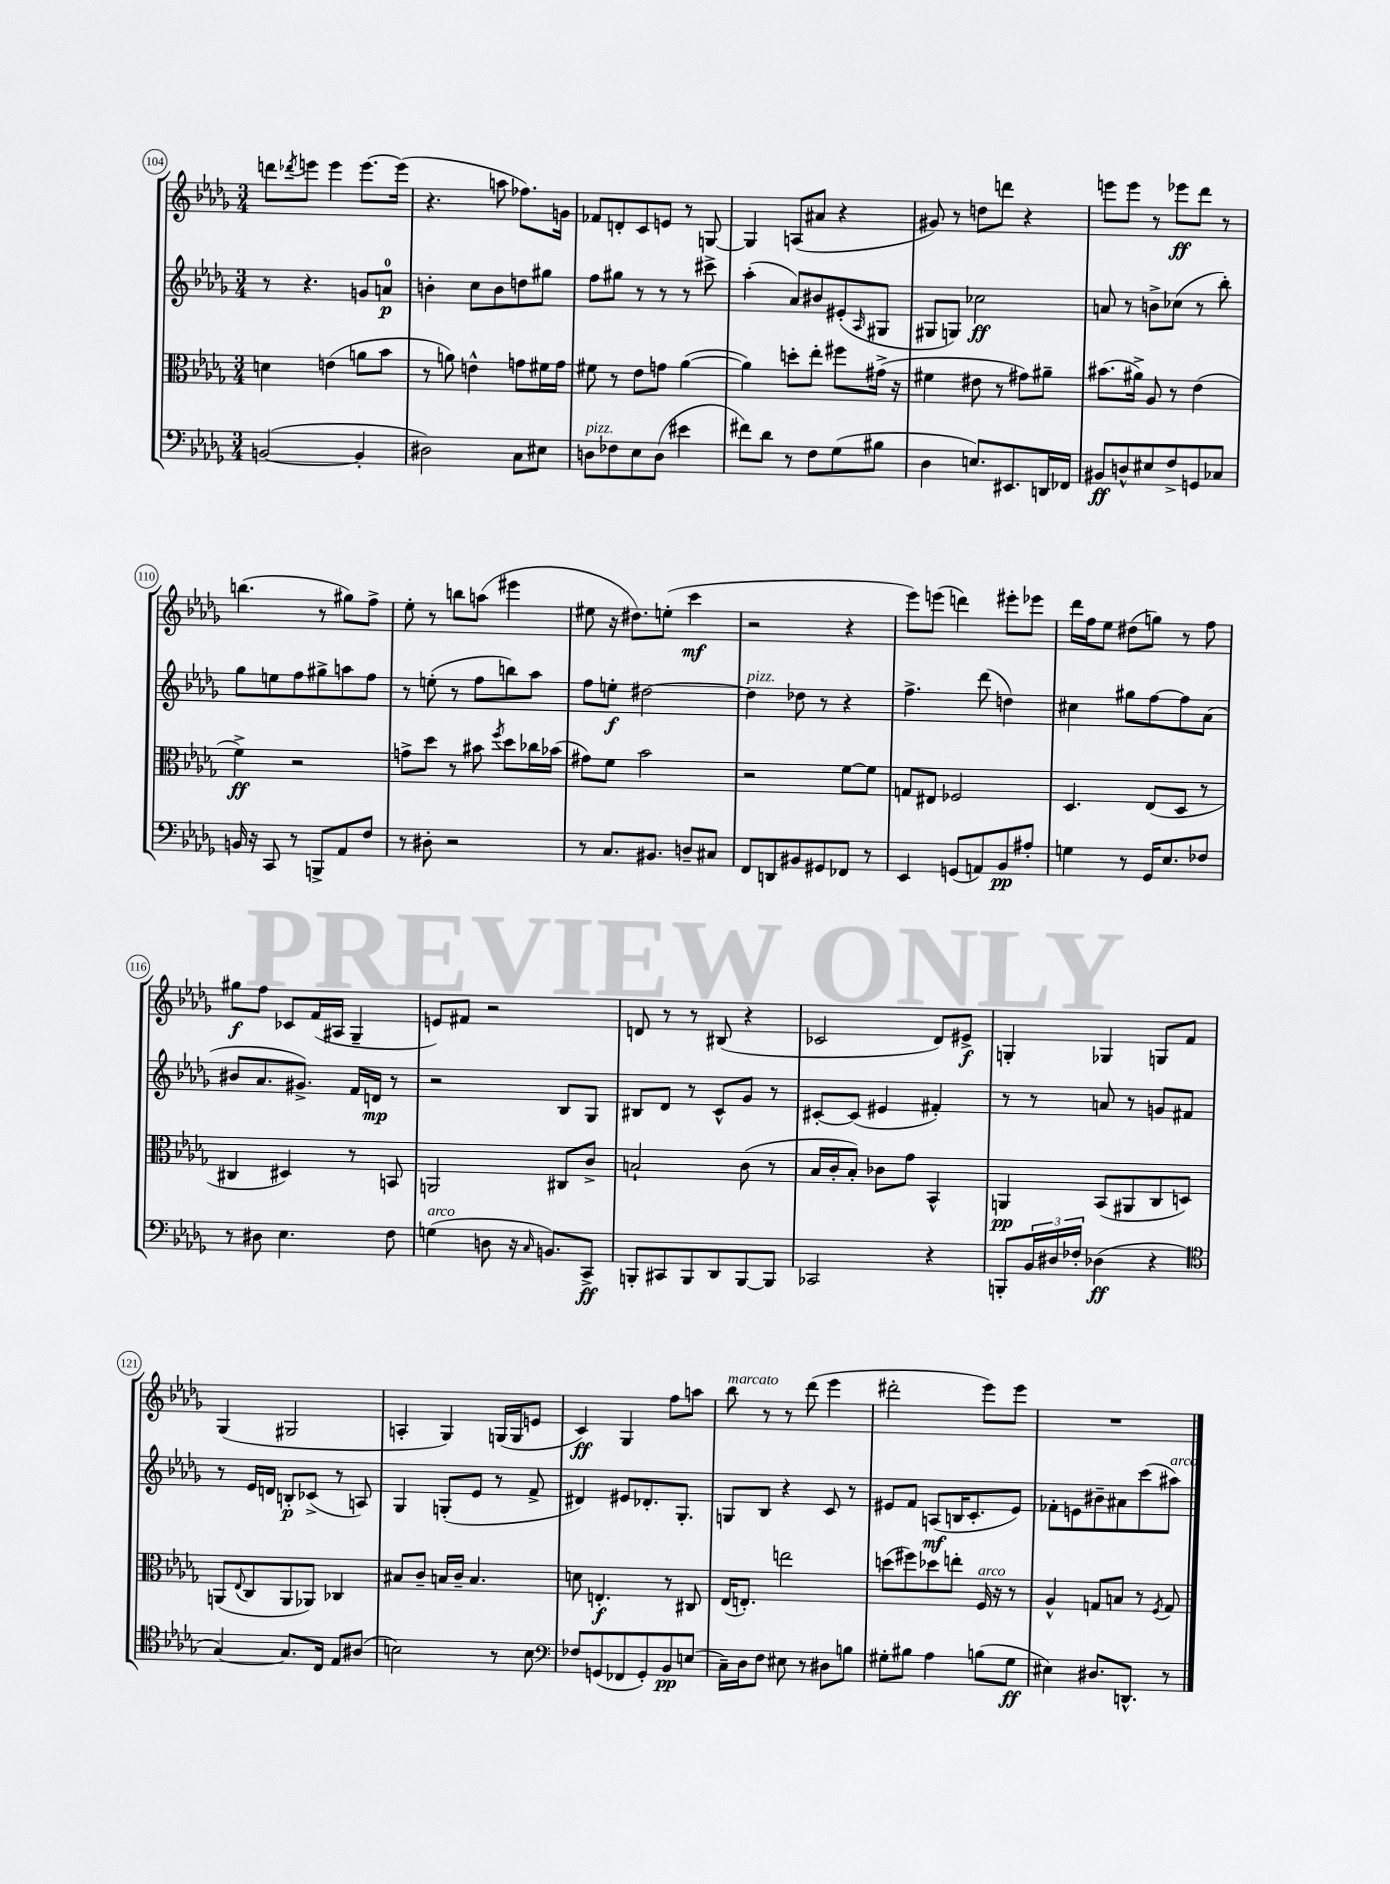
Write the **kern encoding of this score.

**kern	**kern	**kern	**kern
*staff4	*staff3	*staff2	*staff1
*clefF4	*clefC3	*clefG2	*clefG2
*k[b-e-a-d-g-]	*k[b-e-a-d-g-]	*k[b-e-a-d-g-]	*k[b-e-a-d-g-]
*M3/4	*M3/4	*M3/4	*M3/4
([2BB	4d	8r	8ddd
.	.	.	8qddd-
.	.	4.r	8eee
.	(4e	.	4eee
4BB']	8a	8g	[8.eee
.	8b-	8a	.
.	.	.	(16eee]
=	=	=	=
2D#)	8r	4b'	4.r
.	8a)	.	.
.	4e^^	8cc	.
.	.	8b	8aa
8C	8g	8dd	8.ff-)
8E#	16f#	8gg#	.
.	16g	.	16g
=	=	=	=
8D	8f#	8ff	8f-
8F-	8r	8gg#	8d'
8E-	8e-	8r	8c
(8D	8g	8r	8e
4e#	([4a-	8r	8r
.	.	8ccc#^	[8G
=	=	=	=
8f#)	4a-])	(4aa-'	4G]
8d-	.	.	.
8r	8dd'	8a-)	(8A
8F	8ee-'	8b#	8a#
(8G-	8ff#	(8e#'	4r
.	.	16qqA-	.
8B#	(16g#^	8G#	.
.	16r	.	.
=	=	=	=
4D-	4f#	8G#	8g#)
.	.	8G)	8r
8.E)	8e#	2cc-	8dd
.	8r	.	8ddd
8.EE#	.	.	.
.	8g#)	.	4r
16DD	8a#~	.	.
16FF-	.	.	.
=	=	=	=
8BB#	(8.b#	8a	8eee
8D^^	.	8r	8eee
.	16a#^)	.	.
8E#	8A-	8b^	8r
8F^	8r	(8cc-	8eee-
8GG	(4e-	8r	8ddd-
8C-	.	8bb-')	8r
=	=	=	=
16BB	4f^)	8gg-	(4.bb
16r	.	.	.
8CC	.	8ee	.
8r	2r	8ff	.
8BBB^	.	8gg#^	8r
8AA-	.	8aa	8gg#)
8F	.	8ff	8ff^
=	=	=	=
8r	8g^	8r	8ee-'
8D#'	8dd-	(8ee'	8r
2r	8r	8r	8bb
.	8b#	8ff	(8aa
.	8qff	.	.
.	8dd-	8bb)	4eee#
.	16cc-	8aa-	.
.	(16b-	.	.
=	=	=	=
8r	8g#)	8ff	8ee#
8.C	8f	8ee'	16r
.	.	.	8.dd#)
.	2b-	[2dd#	.
8.BB#	.	.	.
.	.	.	(8ee'
8D~	.	.	4ccc
8C#	.	.	.
=	=	=	=
8FF	2r	4dd#]	2r
8DD	.	.	.
8BB#	.	8dd-	.
8GG#	.	8r	.
8FF-	[8f	4r	4r
8r	8f]	.	.
=	=	=	=
4EE-	8G	4.ff^	8eee-)
.	8E#	.	(8eee
(8GG	2F-	.	4ddd)
8AA)	.	(8ddd-	.
8BB-	.	4dd)	8eee#'
8A#'	.	.	8eee-
=	=	=	=
4G	4.D-	4cc#	16ddd-
.	.	.	16ff
.	.	.	8ee-
8r	.	8gg#	(8dd#
16GG-	(8E-	[8ff	8gg)
8.E-	.	.	.
.	8D-	8ff]	8r
8F-	8r	(8a-	8ff
=	=	=	=
8r	4C#	8b#	8gg#
8D#	.	8.a-	8ff
4.E-	4D#)	.	8c-
.	.	8.g#^)	.
.	.	.	(16f
.	.	.	16A#
.	8r	16f	4G-~
.	.	16d	.
8F	8BB	8r	.
=	=	=	=
(4G	2AA	2r	8e)
.	.	.	8f#
8D	.	.	2r
16r	.	.	.
16qqC	.	.	.
8.BB)	.	.	.
.	8C#	8B-	.
8CC^	8c^	8G-	.
=	=	=	=
8BBB'	2B`	8B#	8d
8CC#	.	8d-	8r
8BBB	.	8r	8r
8DD-	.	8c^^	(8B#
[8BBB	(8c	8g-	4r
8BBB]	8r	8r	.
=	=	=	=
2CC-	16B-	[8c#'	2c-
.	16c'	.	.
.	8B-')	(8c#]	.
.	8c-	4e#	.
.	8g-	.	.
4r	4BB-^^	4f#')	8d-)
.	.	.	8e#^
=	=	=	=
8BBB'	4AA	8r	4G'
24BB-	.	8r	.
24D#	.	.	.
24F-'	.	.	.
(4D-	(8BB-	8a	4G-
.	8AA#	8r	.
4r	8C	8g	8G
.	8D)	8f#	8f
=	=	=	=
*clefC4	*	*	*
[4G-)	(8AA	8r	(4G-
.	8qqE-	.	.
.	8C	16e-	.
.	.	16d	.
8.G-]	8AA	8B'	2G#
.	8AA-)	(8c-^	.
16C	.	.	.
8E-	4C-	8r	.
(8A#	.	8A)	.
=	=	=	=
2B)	8B#	4G-	4A'
.	8c~	.	.
.	16B	(8G'	4G-)
.	16c~	.	.
.	4.B	8e-	.
8r	.	8r	(16G
.	.	.	16G
8B	.	8f^	8e
=	=	=	=
*clefF4	*	*	*
8F-	8d	4d#)	4c)
(8GG	4.E'	.	.
8FF-	.	8e#	4G-
8GG')	.	8.d-'	.
8BB-	8r	.	8ff
.	.	8.G-'	.
(8E	8C#	.	8aa
=	=	=	=
16C~)	(16E-	8G	8bb-
16D-	8.E')	.	.
8F	.	8B-	8r
8E#	2ee	4r	8r
8r	.	.	(8ddd-
8D#	.	8c	4eee-
8B	.	8r	.
=	=	=	=
8G#'	(8dd	8e#	2ddd#'
8B#	8ff#)	8f	.
4A-	8dd-	(8A	.
.	8ee'	16B	.
.	.	8.c'	.
(8B	16F	.	8eee-)
.	16r	.	.
8G#	8r	8e#)	8eee-
=	=	=	=
4E#)	4A-^^	8f-'	2.r
.	.	8e	.
8.D#	8G	8b#~	.
.	8B	8a#	.
8.DD^^	.	.	.
.	8r	(8ccc	.
.	8qF	.	.
8r	8G	8aa#)	.
==	==	==	==
*-	*-	*-	*-
